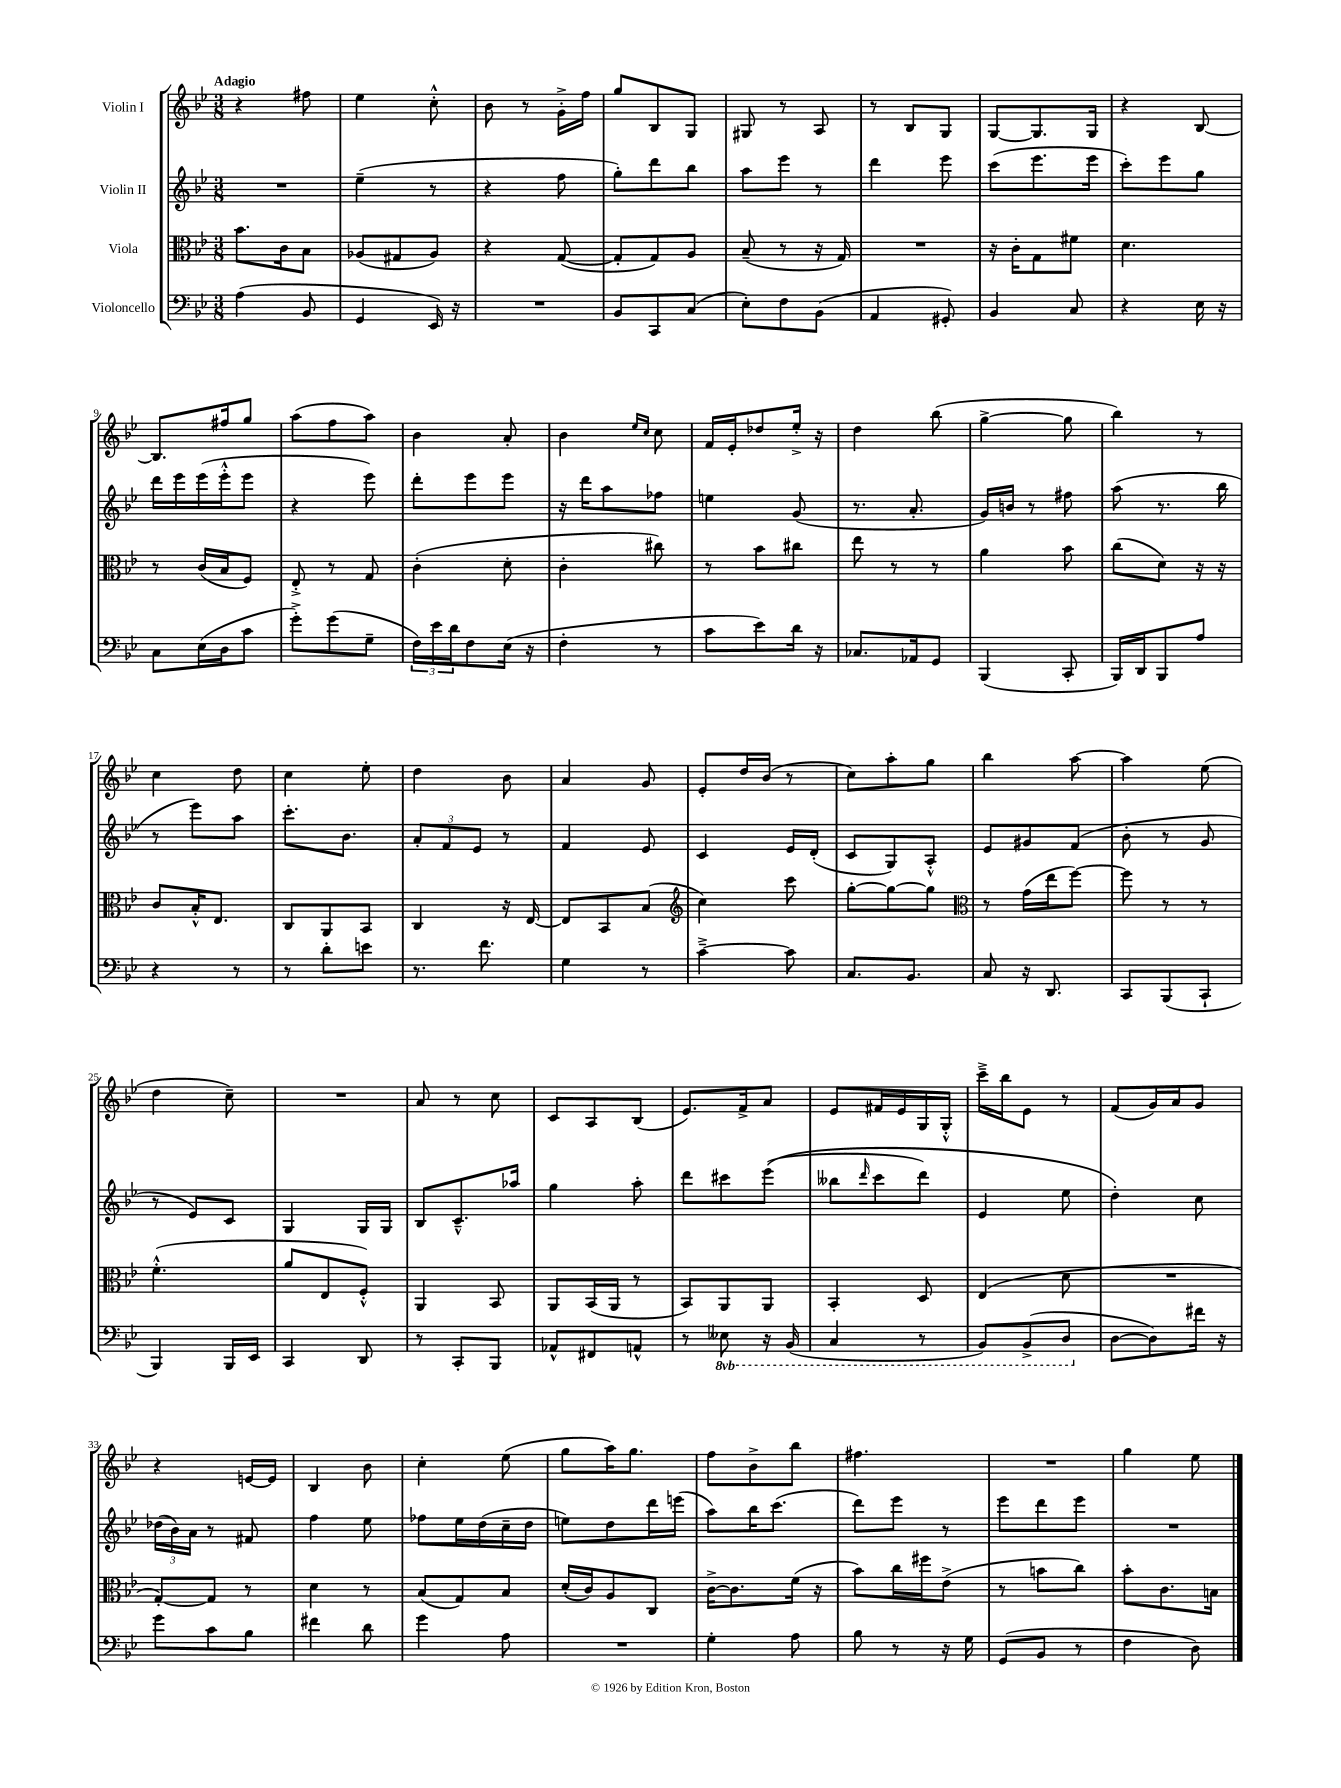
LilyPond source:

<<
\new StaffGroup <<
\new Staff = "s0" \with { instrumentName = "Violin I" } {
    \clef treble \key bes \major \numericTimeSignature \time 3/8 \tempo "Adagio"
    r4 fis''8 |
    ees''4 c''8-.-^ |
    bes'8 r8 g'16-.-> f''16 |
    g''8 bes8 g8 |
    gis8 r8 a8 |
    r8 bes8 g8 |
    g8~ g8. g16 |
    r4 bes8~ |
    bes8. fis''16 g''8 |
    a''8( f''8 a''8) |
    bes'4 a'8-. |
    bes'4 \grace { ees''16 c''16 } c''8 |
    f'16 ees'16-. des''8 ees''16-.-> r16 |
    d''4 bes''8( |
    g''4~-> g''8 |
    bes''4) r8 |
    c''4 d''8 |
    c''4 ees''8-. |
    d''4 bes'8 |
    a'4 g'8 |
    ees'8-. d''16 bes'16( r8 |
    c''8) a''8-. g''8 |
    bes''4 a''8~ |
    a''4 ees''8( |
    d''4 c''8--) |
    R4. |
    a'8 r8 c''8 |
    c'8 a8 bes8( |
    ees'8.) f'16-> a'8 |
    ees'8 fis'16 ees'16 g16 g16-.-^ |
    c'''16---> bes''16 ees'8 r8 |
    f'8( g'16) a'16 g'8 |
    r4 e'16~ e'16 |
    bes4 bes'8 |
    c''4-. ees''8( |
    g''8 a''16) g''8. |
    f''8 bes'8-> bes''8 |
    fis''4. |
    R4. |
    g''4 ees''8 \bar "|." |
}
\new Staff = "s1" \with { instrumentName = "Violin II" } {
    \clef treble \key bes \major \numericTimeSignature \time 3/8
    R4. |
    ees''4--( r8 |
    r4 f''8 |
    g''8-.) d'''8 bes''8 |
    a''8 ees'''8 r8 |
    d'''4 ees'''8 |
    c'''8( ees'''8. ees'''16 |
    c'''8-.) ees'''8 g''8 |
    d'''16 ees'''16 ees'''16( ees'''16-.-^ ees'''8 |
    r4 ees'''8) |
    d'''8-. ees'''8 ees'''8 |
    r16 d'''16 a''8 fes''8 |
    e''4 g'8( |
    r8. a'8.-. |
    g'16) b'16 r8 fis''8 |
    a''8( r8. bes''16 |
    r8 ees'''8) a''8 |
    c'''8.-. bes'8. |
    \tuplet 3/2 { a'8-. f'8 ees'8 } r8 |
    f'4 ees'8 |
    c'4 ees'16 d'16-.( |
    c'8 g8) a8-.-^ |
    ees'8 gis'8 f'8( |
    bes'8-. r8 g'8 |
    r8 ees'8) c'8 |
    g4 g16 g16 |
    bes8 c'8.---^ aes''16 |
    g''4 a''8-. |
    d'''8 cis'''8 ees'''8(\( |
    beses''8 \grace { d'''16 } c'''8 d'''8) |
    ees'4 ees''8 |
    d''4-.\) c''8 |
    \tuplet 3/2 { des''16( bes'16) a'16 } r8 fis'8 |
    f''4 ees''8 |
    fes''8 ees''16 d''16( c''16-- d''16 |
    e''8) d''8 d'''16 e'''16( |
    a''8) bes''16 c'''8.( |
    d'''8) ees'''8 r8 |
    ees'''8 d'''8 ees'''8 |
    R4. \bar "|." |
}
\new Staff = "s2" \with { instrumentName = "Viola" } {
    \clef alto \key bes \major \numericTimeSignature \time 3/8
    bes'8. c'16 bes8 |
    aes8( gis8 aes8) |
    r4 g8~( |
    g8-. g8) a8 |
    bes8--( r8 r16 g16) |
    R4. |
    r16 c'16-. g8 fis'8 |
    d'4. |
    r8 c'16( bes16 f8) |
    ees8-.-> r8 g8 |
    c'4-.( d'8-. |
    c'4-. cis''8) |
    r8 bes'8 cis''8 |
    ees''8 r8 r8 |
    a'4 bes'8 |
    c''8( d'8) r16 r16 |
    c'8 bes16-.-^ ees8. |
    c8 a,8 bes,8 |
    c4 r16 ees16~ |
    ees8 bes,8 bes8( |
    \clef treble c''4) c'''8 |
    g''8~-. g''8~ g''8 |
    \clef alto r8 g'16( ees''16 f''8~) |
    f''8 r8 r8 |
    f'4.-.-^( |
    a'8 ees8 f8-.-^) |
    a,4 bes,8 |
    a,8 bes,16( a,16 r8 |
    bes,8) a,8 a,8 |
    bes,4-. d8 |
    ees4( d'8 |
    R4. |
    g8~-.) g8 r8 |
    d'4 r8 |
    bes8( g8) bes8 |
    d'16-.( c'16) a8 c8 |
    c'16~-> c'8. f'16( r16 |
    bes'8) c''16 fis''16 ees'8->( |
    r8 b'8 c''8) |
    bes'8-. c'8. b16 \bar "|." |
}
\new Staff = "s3" \with { instrumentName = "Violoncello" } {
    \clef bass \key bes \major \numericTimeSignature \time 3/8 \set Staff.ottavationMarkups = #ottavation-simple-ordinals
    a4( bes,8 |
    g,4 ees,16) r16 |
    R4. |
    bes,8 c,8 c8( |
    ees8-.) f8 bes,8( |
    a,4 gis,8-.) |
    bes,4 c8 |
    r4 ees16 r16 |
    c8 ees16( d16 c'8 |
    g'8-.->) g'8( g8-- |
    \tuplet 3/2 { f16) ees'16 d'16 } f8 ees16( r16 |
    f4-. r8 |
    c'8 ees'8) d'16 r16 |
    ces8. aes,16 g,8 |
    bes,,4( c,8-. |
    bes,,16) d,16 bes,,8 a8 |
    r4 r8 |
    r8 d'8-. e'8 |
    r8. f'8. |
    g4 r8 |
    c'4~---> c'8 |
    c8. bes,8. |
    c8 r16 d,8. |
    c,8 bes,,8( c,8-! |
    bes,,4) bes,,16 ees,16 |
    c,4 d,8 |
    r8 c,8-. bes,,8 |
    aes,8-^ fis,8 a,8-^ |
    r8 \ottava #-1 eeses,8 r16 bes,,16( |
    c,4 r8 |
    bes,,8) bes,,8->( d,8 \ottava #0 |
    d8~ d8) fis'16 r16 |
    g'8 c'8 bes8 |
    fis'4 d'8 |
    g'4 a8 |
    R4. |
    g4-. a8 |
    bes8 r8 r16 g16 |
    g,8( bes,8 r8 |
    f4 d8) \bar "|." |
}
>>
>>
